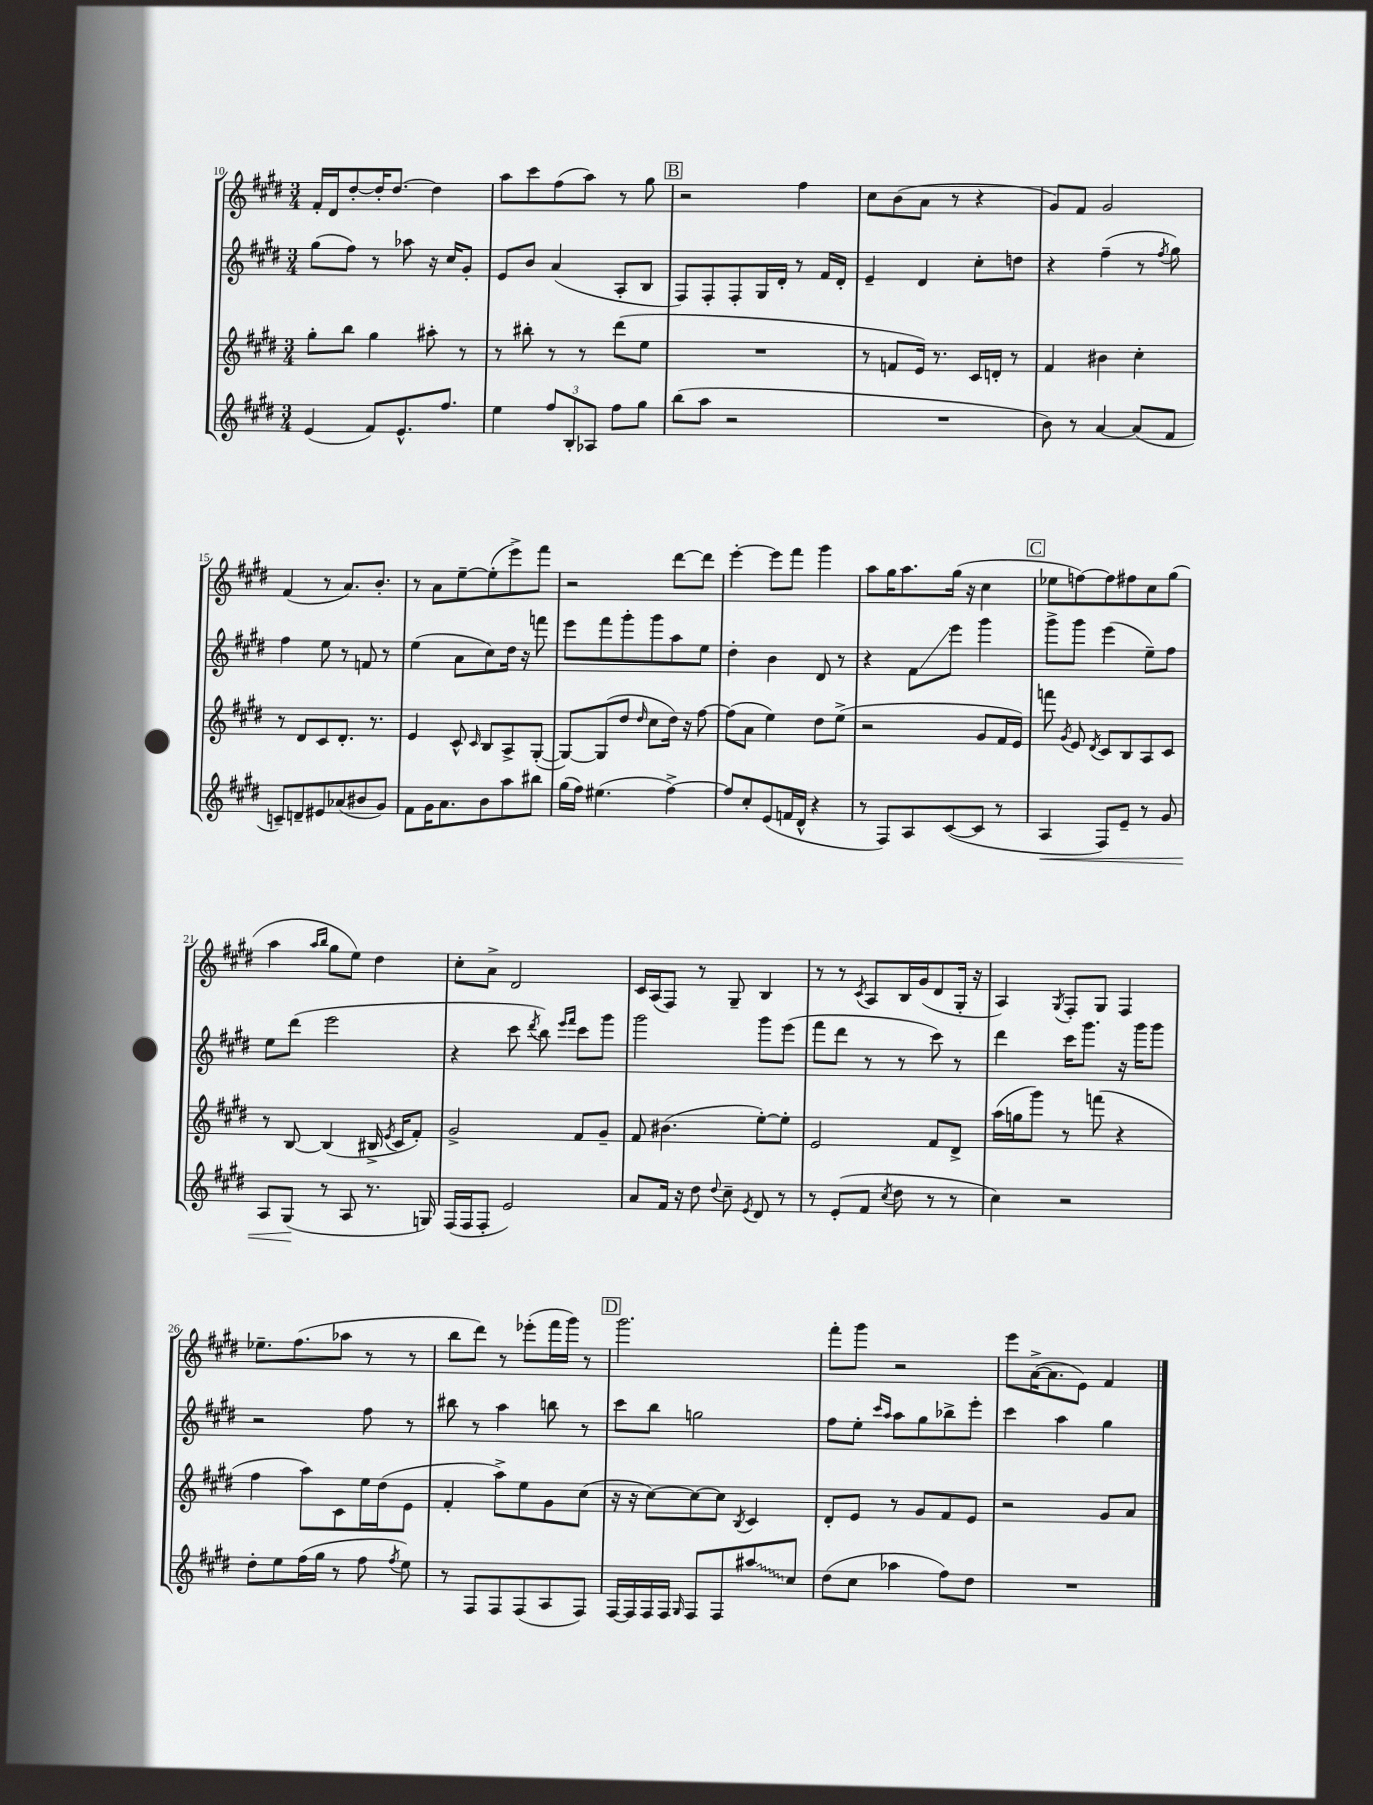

**kern	**kern	**kern	**kern
*staff4	*staff3	*staff2	*staff1
*clefG2	*clefG2	*clefG2	*clefG2
*k[f#c#g#d#]	*k[f#c#g#d#]	*k[f#c#g#d#]	*k[f#c#g#d#]
*M3/4	*M3/4	*M3/4	*M3/4
(4e	8gg#'	(8gg#	16f#'
.	.	.	16d#
.	8bb	8ff#)	[8dd#'
8f#)	4gg#	8r	16dd#']
.	.	.	[8.dd#
8.e^^	.	8aa-	.
.	8aa#'	16r	4dd#]
8.ff#	.	16cc#	.
.	8r	8g#'	.
=	=	=	=
4ee	8r	8e	8aa
.	8bb#'	8b	8ccc#
12ff#	8r	(4a	(8ff#
12B'	.	.	.
.	8r	.	8aa)
12A-	.	.	.
8ff#	(8ddd#	8A'	8r
8gg#	8ee	8B	8gg#
=	=	=	=
(8bb	2.r	8F#)	2r
8aa	.	8F#'	.
2r	.	8F#'	.
.	.	16G#	.
.	.	16d#'	.
.	.	8r	4ff#
.	.	16f#	.
.	.	16d#'	.
=	=	=	=
2.r	8r	4e~	8cc#
.	8f	.	(8b
.	16e)	4d#	8a
.	8.r	.	.
.	.	.	8r
.	16c#	8cc#'	4r
.	16d'	.	.
.	8r	8dd	.
=	=	=	=
8b)	4f#	4r	8g#)
8r	.	.	8f#
[4a	4b#	(4ff#~	2g#
(8a]	4cc#'	8r	.
.	.	8qff#	.
8f#	.	8gg#)	.
=	=	=	=
8c~)	8r	4ff#	(4f#
8d~	8d#	.	.
8e#	8c#	8ee	8r
(8a-	8.d#'	8r	8.a)
8b#	.	8f	.
.	8.r	.	8.b'
8g#)	.	8r	.
=	=	=	=
8f#	4e	(4ee	8r
16g#	.	.	8a
8.a	.	.	.
.	8c#^^	8a	[8ee~
.	16qqc#	.	.
8b	8B	8cc#)	(8ee']
8aa	8A^	16dd#	8eee^)
.	.	16r	.
8bb#	([8G#'	8fff	8fff#
=	=	=	=
(16gg#	8G#_)	8eee	2r
16ff#)	.	.	.
(4.ee#	(8G#]	8fff#	.
.	8dd#	8ggg#'	.
.	16qqdd#	.	.
.	8cc#	8ggg#	.
[4ff#^)	16dd#)	8aa	[8ddd#
.	16r	.	.
.	[8ff#	8ee	8ddd#]
=	=	=	=
8ff#]	(8ff#]	4dd#'	[4eee'
8cc#'	8a	.	.
(8e	4ee)	4b	8eee]
16f	.	.	8fff#
16d#^^	.	.	.
4r	8dd#	8d#	4ggg#
.	(8ee^	8r	.
=	=	=	=
8r	2r	4r	8aa
8F#)	.	.	16gg#
.	.	.	8.aa
8A	.	8f#	.
([8c#	.	8eee	(16gg#
.	.	.	16r
8c#]	8g#	4ggg#	4cc#
8r	16f#	.	.
.	16e)	.	.
=	=	=	=
4A	8fff	8ggg#^	8ee-
.	8qg#	.	.
.	8e	8ggg#	[8ff)
.	8qd#	.	.
8F#)	8c#	(4eee	8ff]
8e~	8B	.	8ff#
8r	8A	8ee~)	8cc#
8g#	8c#	8ff#	(8gg#
=	=	=	=
8A	8r	8ee	4aa
(8G#	[8B	(8ddd#	.
.	.	.	16qqaa
.	.	.	16qqbb
8r	(4B]	2eee	8gg#
8A	.	.	8ee)
8.r	16B#^	.	4dd#
.	8qe	.	.
.	16c#	.	.
.	8f#')	.	.
16G)	.	.	.
=	=	=	=
(16F#	2g#^	4r	8cc#'
16F#	.	.	.
8F#'	.	.	8a^
2e)	.	8ccc#	2d#
.	.	8qddd#	.
.	.	8bb)	.
.	.	16qqeee	.
.	.	16qqfff#	.
.	8f#	8ccc#	.
.	8g#~	8ggg#	.
=	=	=	=
8a	8f#	2ggg#	16c#
.	.	.	(16A
16f#	(4.b#	.	8F#)
16r	.	.	.
8dd#	.	.	8r
8qqdd#	.	.	.
8cc#~	.	.	8G#~
8qe	.	.	.
8d#	[8ee')	8ggg#	4B
8r	8ee']	(8eee	.
=	=	=	=
8r	2e	8fff#	8r
(8e'	.	8ddd#	8r
.	.	.	8qc#
8f#	.	8r	8A
8qcc#	.	.	.
8dd#	.	8r	16B
.	.	.	(16g#
8r	8f#	8ccc#)	8d#
8r	8d#^	8r	16G#'
.	.	.	16r
=	=	=	=
4cc#)	(16aa	4ddd#	4A)
.	16gg	.	.
.	8ggg#)	.	.
.	.	.	8qG#
2r	8r	16ccc#	8F#'
.	.	8.ggg#	.
.	(8fff	.	8G#
.	4r	16r	4F#
.	.	16ggg#	.
.	.	8ggg#	.
=	=	=	=
8dd#'	4ff#	2r	8.ee-~
8ee	.	.	.
.	.	.	(8.ff#
(16ff#	8aa)	.	.
16gg#	.	.	.
8r	8c#	.	8aa-
8ff#	16ee	8ff#	8r
.	(16dd#	.	.
8qff#	.	.	.
8ee)	8e	8r	8r
=	=	=	=
8r	4f#'	8bb#	8bb
8F#	.	8r	8ddd#)
8F#	8aa^)	4aa	8r
(8F#	8ee	.	(8eee-'
8A	8g#	8bb	16fff#
.	.	.	16ggg#)
8F#)	(8cc#	8r	8r
=	=	=	=
[16F#	16r	8ccc#	2.ggg#
16F#]	16r	.	.
16F#	[8cc#)	8bb	.
16F#	.	.	.
16qqG#	.	.	.
8F#	8cc#_	2gg	.
8F#	8cc#]	.	.
.	8qB	.	.
8aa#	4c#	.	.
8cc#	.	.	.
=	=	=	=
(8dd#	8d#'	8ff#	8fff#'
8cc#	8e	8ee'	8ggg#
.	.	16qqccc#	.
.	.	16qqaa	.
4aa-	8r	8aa	2r
.	8g#	8gg#	.
8ff#)	8f#	8bb-^	.
8dd#	8e	8eee'	.
=	=	=	=
2.r	2r	4ccc#	8eee
.	.	.	([16a^
.	.	.	8.a]
.	.	4aa	.
.	.	.	8e)
.	8g#	4gg#	4f#
.	8a	.	.
==	==	==	==
*-	*-	*-	*-
